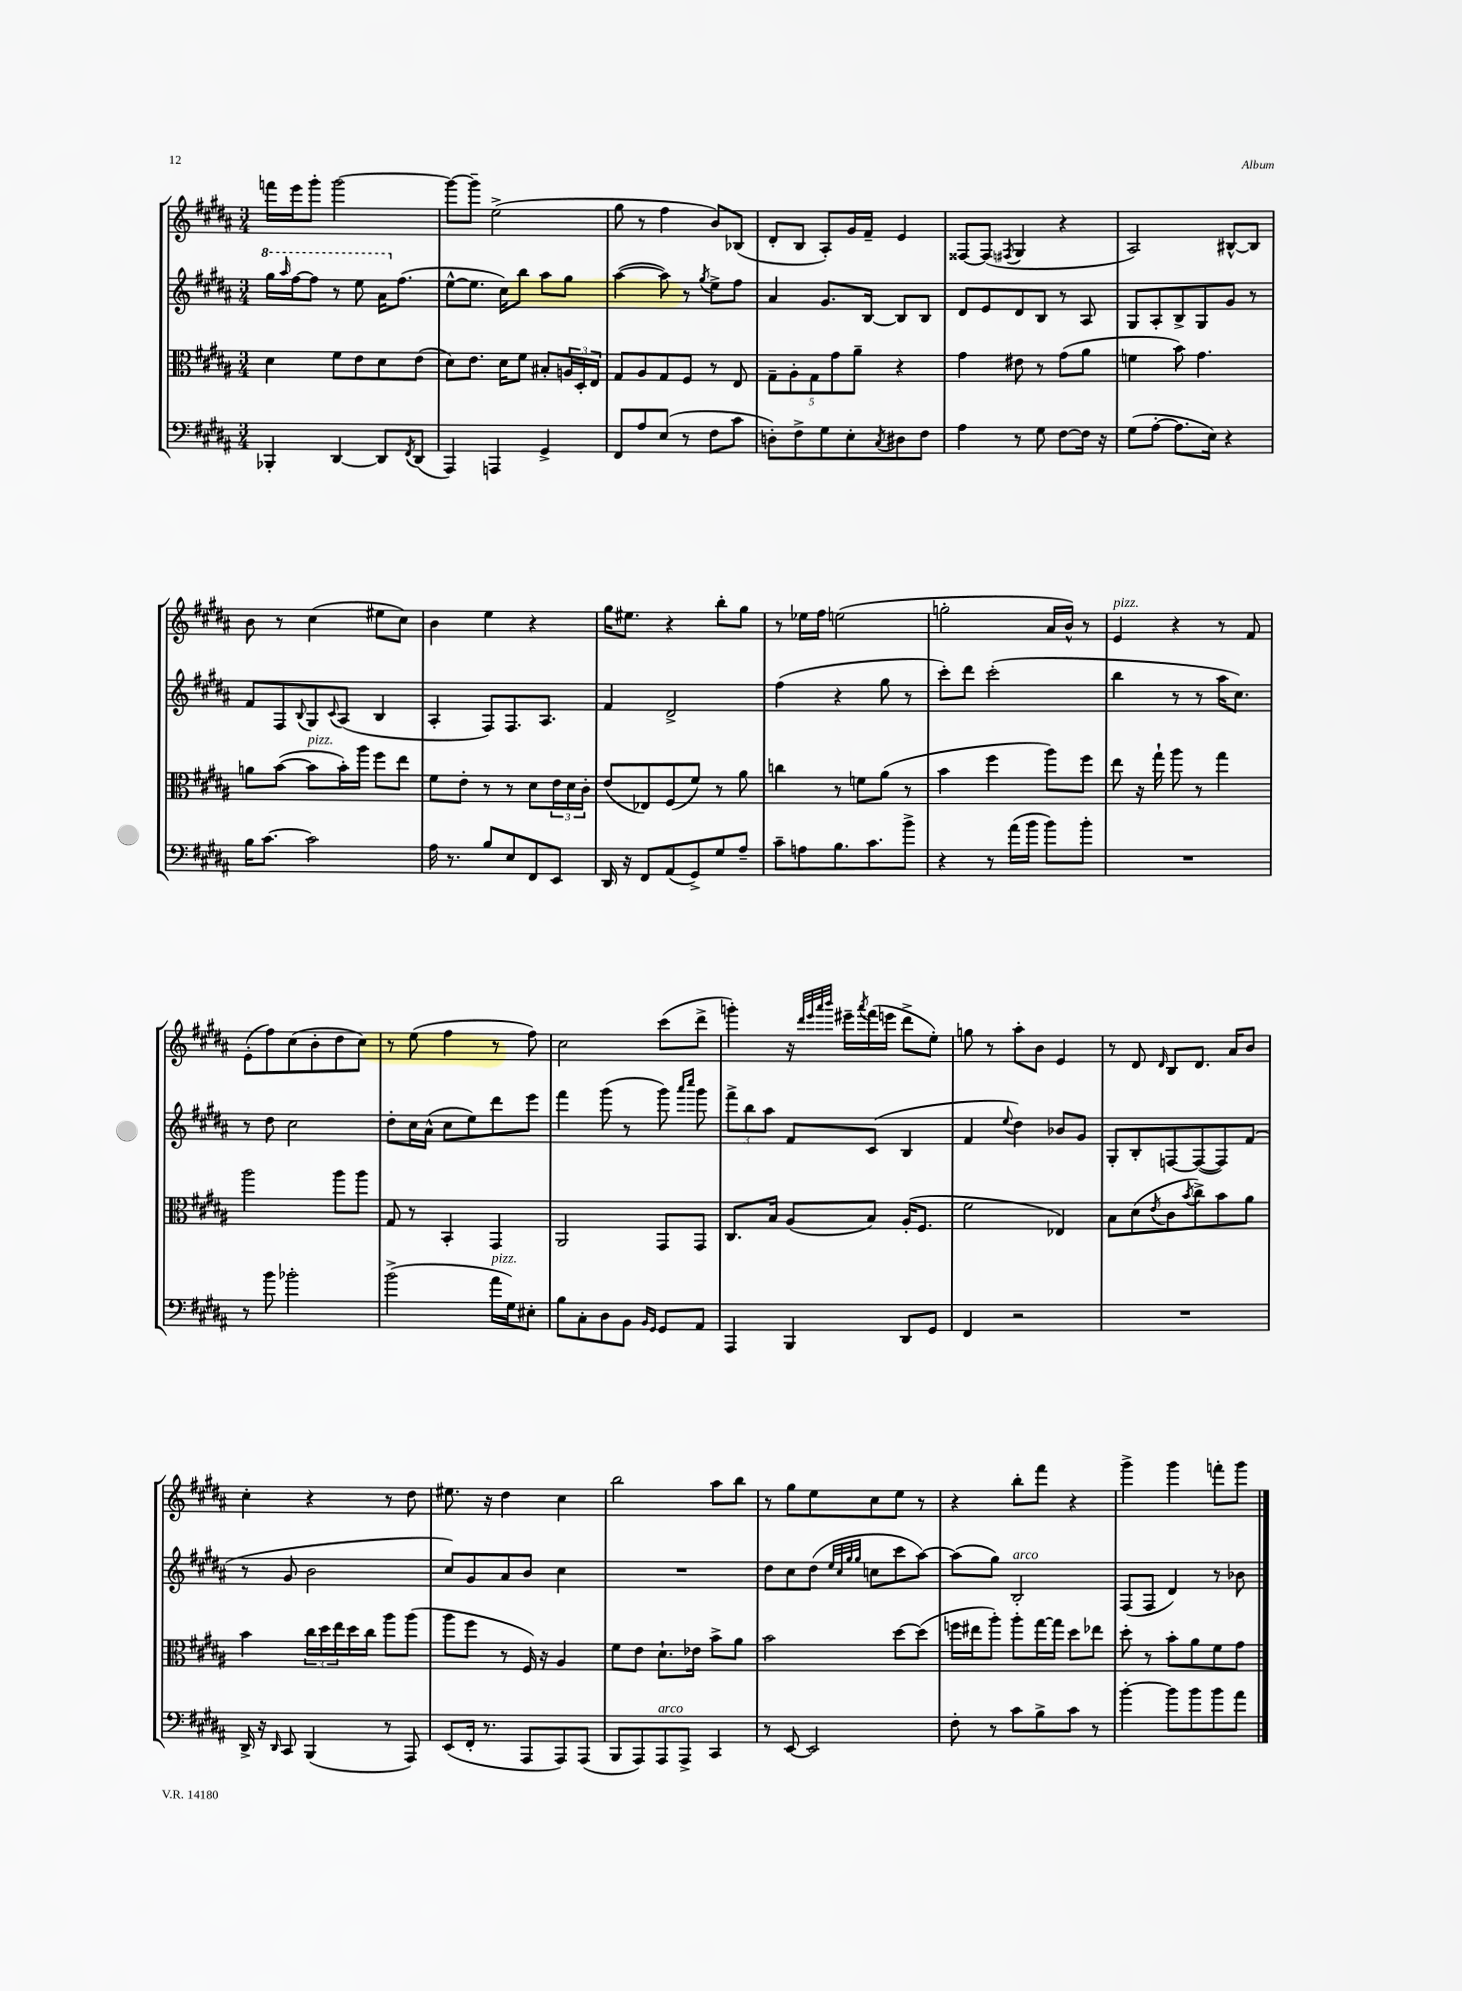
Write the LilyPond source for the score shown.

<<
\new StaffGroup <<
\new Staff = "s0" {
    \clef treble \key b \major \numericTimeSignature \time 3/4
    f'''16 e'''16 gis'''8-. gis'''2~ |
    gis'''8~ gis'''8-- e''2->( |
    gis''8 r8 fis''4 b'8) bes8( |
    dis'8-. b8 ais8-.) gis'16 fis'16-- e'4 |
    fisis8~ fisis8( \acciaccatura { fis8 } gis4 r4 |
    ais2) bis8~-^ bis8 |
    b'8 r8 cis''4( eis''8 cis''8) |
    b'4 e''4 r4 |
    gis''16 eis''8. r4 b''8-. gis''8 |
    r8 ees''16 fis''16 e''2( |
    g''2-. ais'16 b'16-^) r8 |
    e'4^\markup { \italic "pizz." } r4 r8 fis'8 |
    e'8-.( fis''8) cis''8( b'8-. dis''8 cis''8) |
    r8 e''8( fis''4 r8 fis''8) |
    cis''2 cis'''8( dis'''8-> |
    g'''4-.) r16 \grace { dis'''32 e'''32 ais'''32 b'''32 } eis'''16-- \acciaccatura { ais'''8 } fis'''16( e'''16 dis'''8-> e''8-.) |
    g''8 r8 ais''8-. b'8 e'4 |
    r8 dis'8 \grace { dis'16 } b8 dis'8. ais'16 b'8 |
    cis''4-. r4 r8 dis''8 |
    eis''8. r16 dis''4 cis''4 |
    b''2 ais''8 b''8 |
    r8 gis''8 e''8 cis''8 e''8 r8 |
    r4 b''8-. fis'''8 r4 |
    gis'''4-> gis'''4 f'''8-. gis'''8 \bar "|." |
}
\new Staff = "s1" {
    \clef treble \key b \major \numericTimeSignature \time 3/4
    \ottava #1 gis'''16 \grace { ais'''16 } fis'''16~ fis'''8 r8 e'''8 ais''16 \ottava #0 fis''8.( |
    e''8~-^ e''8. cis''16) b''8 ais''8 gis''8 |
    ais''4~( ais''8) r8 \acciaccatura { gis''8 } e''8-> fis''8 |
    ais'4 gis'8. b16~ b8 b8 |
    dis'8 e'8 dis'8 b8 r8 ais8 |
    gis8 ais8-. b8-> gis8 gis'8 r8 |
    fis'8 fis8 \appoggiatura { b8 } gis8 \appoggiatura { cis'8 } ais8( b4 |
    ais4-. fis8) fis8. ais8. |
    fis'4 dis'2-> |
    fis''4( r4 gis''8 r8 |
    cis'''8-.) dis'''8 cis'''2-.( |
    b''4 r8 r8 ais''16 cis''8.) |
    r8 dis''8 cis''2 |
    dis''8-. cis''16 ais'16-^( cis''8 e''8) dis'''8 e'''8 |
    fis'''4 gis'''8( r8 gis'''8) \grace { ais'''16 cis''''16 } gis'''8 |
    \tuplet 3/2 { fis'''8-> b''8 ais''8 } fis'8 cis'8( b4 |
    fis'4 \appoggiatura { e''8 } dis''4) bes'8 gis'8 |
    gis8-. b8-. f8~ f8~( f8) fis'8( |
    r8 gis'8 b'2 |
    cis''8) gis'8 ais'8 b'8 cis''4 |
    R2. |
    dis''8 cis''8 dis''8( \grace { e''32 cis''32 gis''32 gis''32 } c''8 cis'''8 ais''8~) |
    ais''8( gis''8) b2-.^\markup { \italic "arco" } |
    fis8( fis8 dis'4) r8 bes'8 \bar "|." |
}
\new Staff = "s2" {
    \clef alto \key b \major \numericTimeSignature \time 3/4
    dis'4 fis'8 e'8 dis'8 e'8( |
    dis'8) e'8. dis'16 fis'8 bis8-. \tuplet 3/2 { a16 dis16-. e16 } |
    gis8 ais8 gis8 fis8 r8 e8 |
    \tuplet 5/4 { gis8-- ais8-. gis8 gis'8 ais'8-- } r4 |
    gis'4 eis'8 r8 gis'8( ais'8 |
    f'4 b'8) gis'4. |
    a'8 b'8~( b'8^\markup { \italic "pizz." } b'16-.) ais''16 fis''8 e''8 |
    fis'8 e'8-. r8 r8 dis'8 \tuplet 3/2 { e'16 dis'16 cis'16-. } |
    e'8( ees8) fis8( fis'8) r8 ais'8 |
    c''4 r8 f'8 ais'8( r8 |
    b'4 fis''4 ais''8) fis''8 |
    e''8 r16 gis''16-! ais''8 r8 gis''4 |
    ais''2 ais''8 ais''8 |
    gis8 r8 b,4-. gis,4 |
    ais,2 gis,8 gis,8 |
    cis8. b16 ais8( b8) ais16-.( fis8. |
    fis'2 ees4) |
    b8 dis'8( \acciaccatura { e'8 } cis'8 \acciaccatura { b'8 } cis''8->) b'8 ais'8 |
    b'4 \tuplet 3/2 { cis''16 dis''16 e''16 } dis''16 cis''16 ais''8 ais''8( |
    ais''8 fis''8 r8 fis16) r16 ais4 |
    fis'8 e'8 dis'8.-! ees'16 b'8-> ais'8 |
    b'2 dis''8~ dis''8( |
    f''16 eis''16 ais''8-.) ais''8-. gis''16~ gis''16 dis''8 ees''8 |
    dis''8-. r8 b'8-. ais'8 fis'8 gis'8 \bar "|." |
}
\new Staff = "s3" {
    \clef bass \key b \major \numericTimeSignature \time 3/4
    bes,,4-. dis,4~ dis,8 \acciaccatura { fis,8 } dis,8( |
    ais,,4) a,,4 gis,4-> |
    fis,8 ais8 e8( r8 fis8 cis'8 |
    d8-.) fis8-> gis8 e8-. \acciaccatura { cis8 } dis8 fis8 |
    ais4 r8 gis8 fis8~ fis16 r16 |
    gis8( ais8~-. ais8. e16) r4 |
    b16 cis'8.~ cis'2 |
    ais16 r8. b8 e8 fis,8 e,8 |
    dis,16 r16 fis,8 ais,8( gis,8->) gis8 ais8-- |
    cis'8-- a8 b8. cis'8. b'8-> |
    r4 r8 ais'16( b'16 b'8) b'8-. |
    R2. |
    r8 b'8 bes'2-. |
    b'2->( ais'16^\markup { \italic "pizz." } gis16) eis8-. |
    b8 cis8-. dis8 b,8 \grace { b,16 gis,16 } gis,8 ais,8 |
    ais,,4 b,,4 dis,8 gis,8 |
    fis,4 r2 |
    R2. |
    dis,16-> r16 \grace { dis,16 } cis,8 b,,4( r8 ais,,8) |
    e,8( fis,16-. r8. ais,,8 ais,,8) ais,,8( |
    b,,8 ais,,8) ais,,8^\markup { \italic "arco" } ais,,8-> cis,4 |
    r8 e,8~ e,2 |
    fis8-. r8 cis'8 b8-> cis'8 r8 |
    b'4~-. b'8 b'8 b'8 ais'8 \bar "|." |
}
>>
>>
\layout { \context { \Score \remove "Bar_number_engraver" } }
